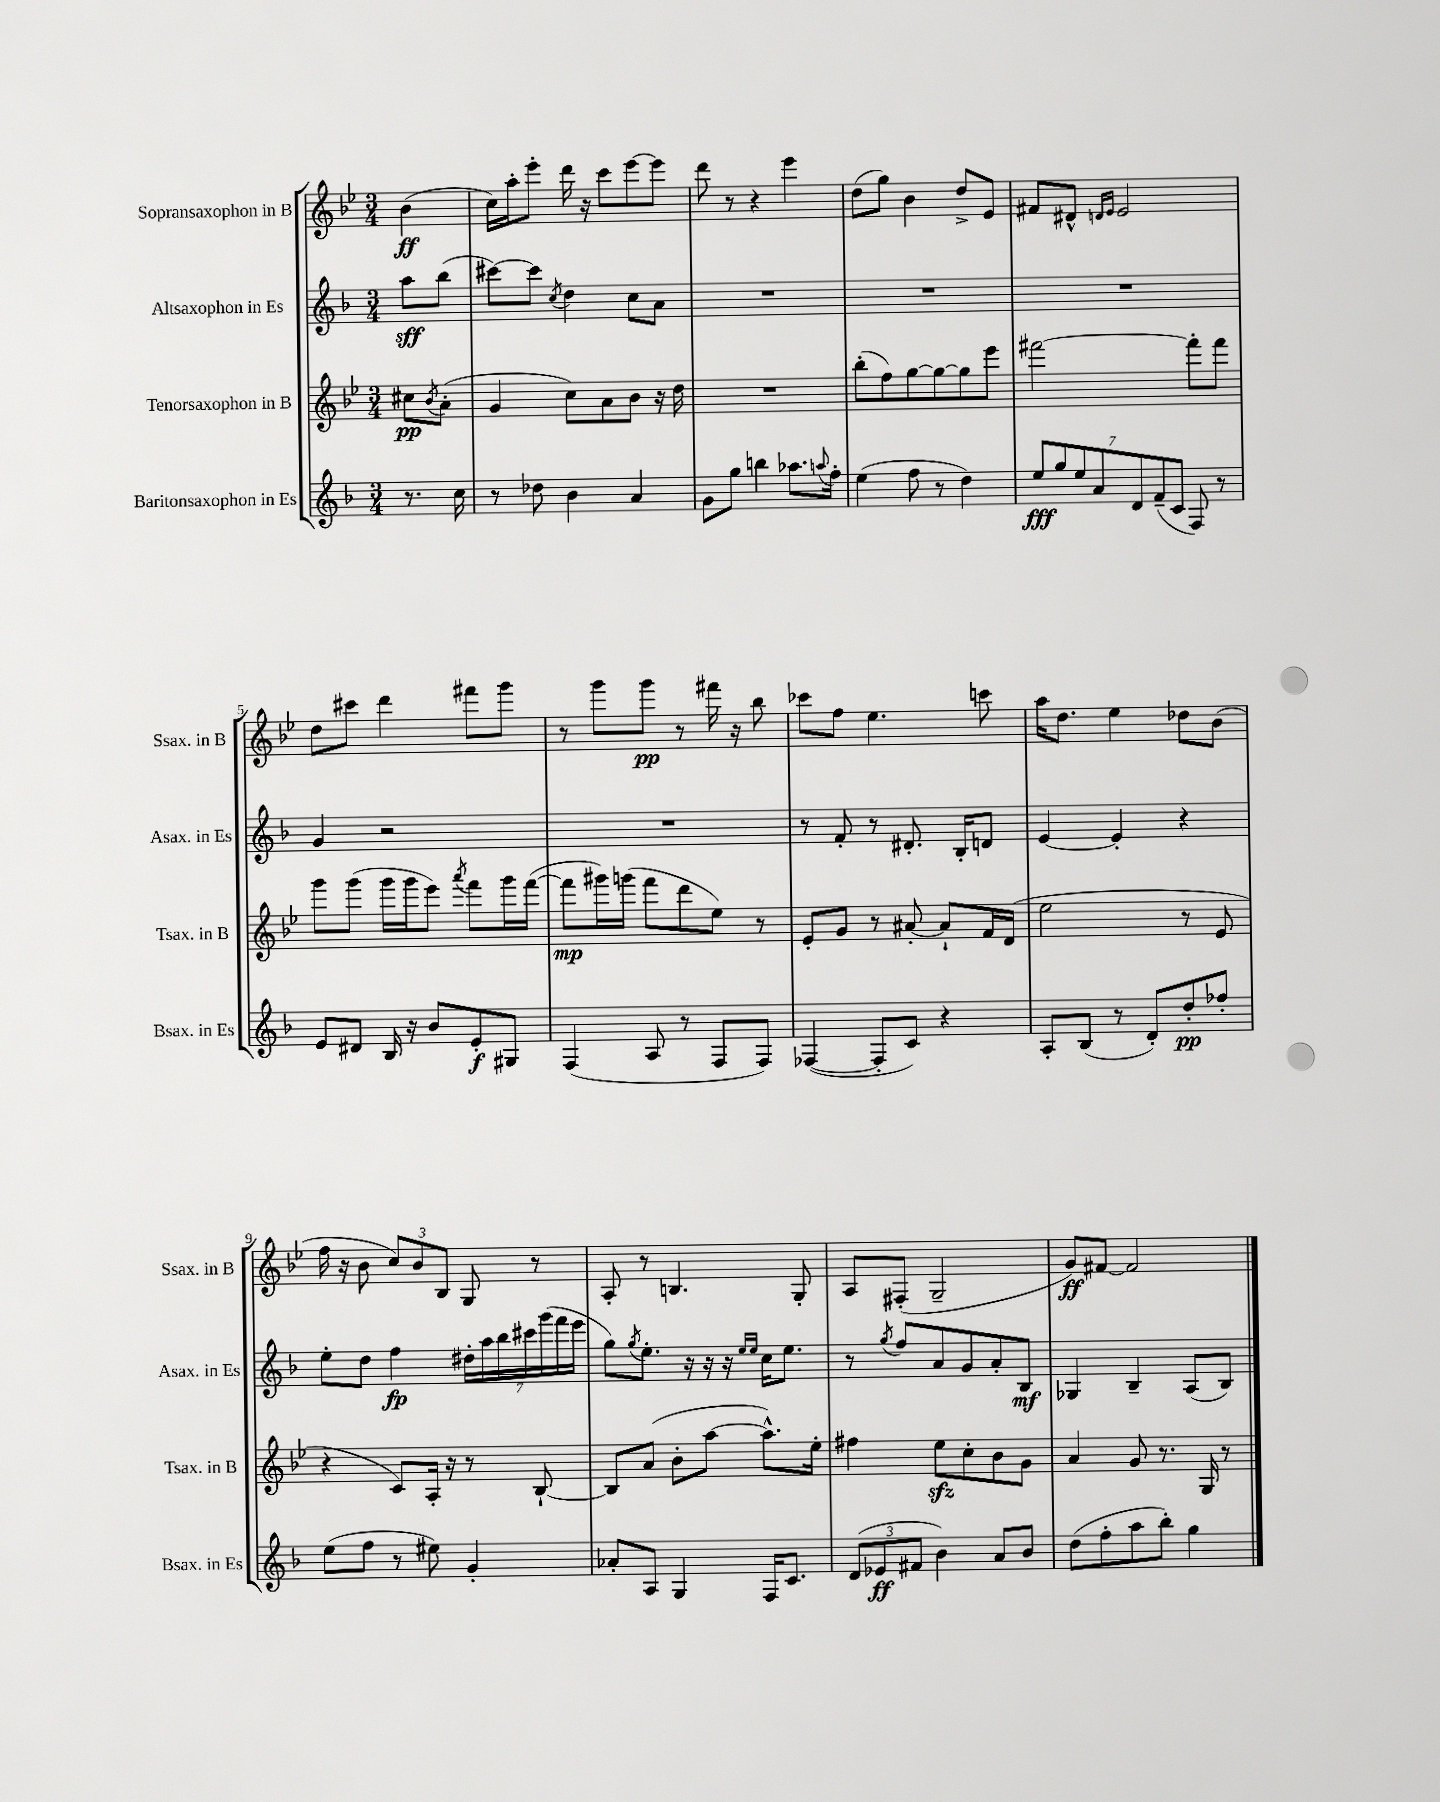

**kern	**kern	**kern	**kern
*staff4	*staff3	*staff2	*staff1
*clefG2	*clefG2	*clefG2	*clefG2
*k[b-]	*k[b-e-]	*k[b-]	*k[b-e-]
*M3/4	*M3/4	*M3/4	*M3/4
8.r	8cc#\L	8aa\L	(4b-\
.	8qb-/	.	.
.	(8a'\J	(8bb-\J	.
16cc\	.	.	.
=	=	=	=
8r	4g/	[8ccc#\L)	16cc\LL)
.	.	.	16aa'\J
8dd-\	.	8ccc#\]J	8eee-'\J
.	.	8qcc/	.
4b-\	8cc\L)	4dd\	16ddd\
.	.	.	16r
.	8a\	.	8ccc\L
4a/	8b-\J	8cc\L	[8eee-\
.	16r	8a\J	8eee-\]J
.	16dd\	.	.
=	=	=	=
8g\L	2.r	2.r	8ddd\
8gg\J	.	.	8r
4bb\	.	.	4r
8.aa-\L	.	.	4eee-\
8qqaa/	.	.	.
16ff'\Jk	.	.	.
=	=	=	=
(4ee\	(8bb-'\L	2.r	(8dd\L
.	8ff\)	.	8gg\J)
8ff\	[8gg\	.	4b-\
8r	8gg\_	.	.
4dd\)	8gg\]	.	8dd^/L
.	8eee-\J	.	8e-/J
=	=	=	=
14ee/L	[2fff#\	2.r	8f#/L
14gg/	.	.	.
.	.	.	8d#^^/J
14ee/	.	.	.
14a/	.	.	.
.	.	.	16qqd/LL
.	.	.	16qqe-/JJ
.	.	.	2e-/
14d/	.	.	.
(14f~/	.	.	.
14c/J	.	.	.
8F/)	8fff#'\]L	.	.
8r	8fff#\J	.	.
=	=	=	=
8e/L	8ggg\L	4g/	8dd\L
8d#/J	(8ggg\J	.	8ccc#\J
16B-/	16ggg\LL	2r	4ddd\
16r	16ggg\J	.	.
8b-/L	8eee-\J)	.	.
.	8qaaa/	.	.
8e'/	8fff\L	.	8fff#\L
8G#/J	16ggg\L	.	8ggg\J
.	([16fff\JJ	.	.
=	=	=	=
(4F/	8fff\]L	2.r	8r
.	16ggg#\L)	.	8ggg\L
.	(16ggg\JJ	.	.
8A/	8fff\L	.	8ggg\J
8r	8ddd\	.	8r
8F/L	8ee-\J)	.	16fff#\
.	.	.	16r
8F/J)	8r	.	8bb-\
=	=	=	=
([4F-/	8e-'/L	8r	8ccc-\L
.	8g/J	8f'/	8ff\J
8F-'/]L	8r	8r	4.ee-\
8c/J)	[8a#'/	8.d#'/	.
4r	8a#`/]L	.	.
.	.	16B-'/LK	.
.	16f/L	8d/J	8ccc\
.	(16d/JJ	.	.
=	=	=	=
8A'/L	2ee-\	[4e/	16aa\LK
.	.	.	8.dd\J
(8B-/J	.	.	.
8r	.	4e'/]	4ee-\
8d'/L)	.	.	.
8dd'/	8r	4r	8dd-\L
8ff-'/J	8e-/	.	(8b-\J
=	=	=	=
(8ee\L	4r	8ee'\L	16ff\
.	.	.	16r
8ff\J	.	8dd\J	8b-\
8r	8c/L)	4ff\	12cc/L)
.	.	.	12b-/
8ee#\)	16A'/Jk	.	.
.	.	.	12B-/J
.	16r	.	.
4g'/	8r	28dd#'\LL	8G/
.	.	28aa\	.
.	.	28bb-\	.
.	.	28ccc#\	.
.	[8B-`/	.	8r
.	.	(28ggg\	.
.	.	28fff\	.
.	.	28eee\JJ	.
=	=	=	=
8a-'/L	8B-/]L	8gg\L)	8A'/
.	.	8qgg/	.
8A/J	(8a/J	8.ee'\J	8r
4G/	8b-'\L	.	4.B/
.	.	16r	.
.	[8aa\J	16r	.
.	.	16r	.
.	.	16qqee/LL	.
.	.	16qqee/JJ	.
16F/LK	8.aa^^\]L)	16cc\LK	.
8.c/J	.	8.ee\J	.
.	.	.	8G'/
.	16ee-'\Jk	.	.
=	=	=	=
(12d/L	4ff#\	8r	8A/L
12e-/	.	.	.
.	.	8qgg/	.
.	.	8ff/L	(8F#'/J
12f#/J	.	.	.
4b-\)	8ee-\L	8a/	2G~/
.	8cc'\	8g/	.
8a/L	8b-\	8a'/	.
8b-/J	8g\J	8B-/J	.
=	=	=	=
(8dd\L	4a/	4G-/	8g/L)
8ff'\	.	.	[8f#/J
8aa\	8g/	4B-~/	2f#/]
8bb-'\J)	8.r	.	.
4gg\	.	(8A/L	.
.	16G/	.	.
.	8r	8B-/J)	.
==	==	==	==
*-	*-	*-	*-
